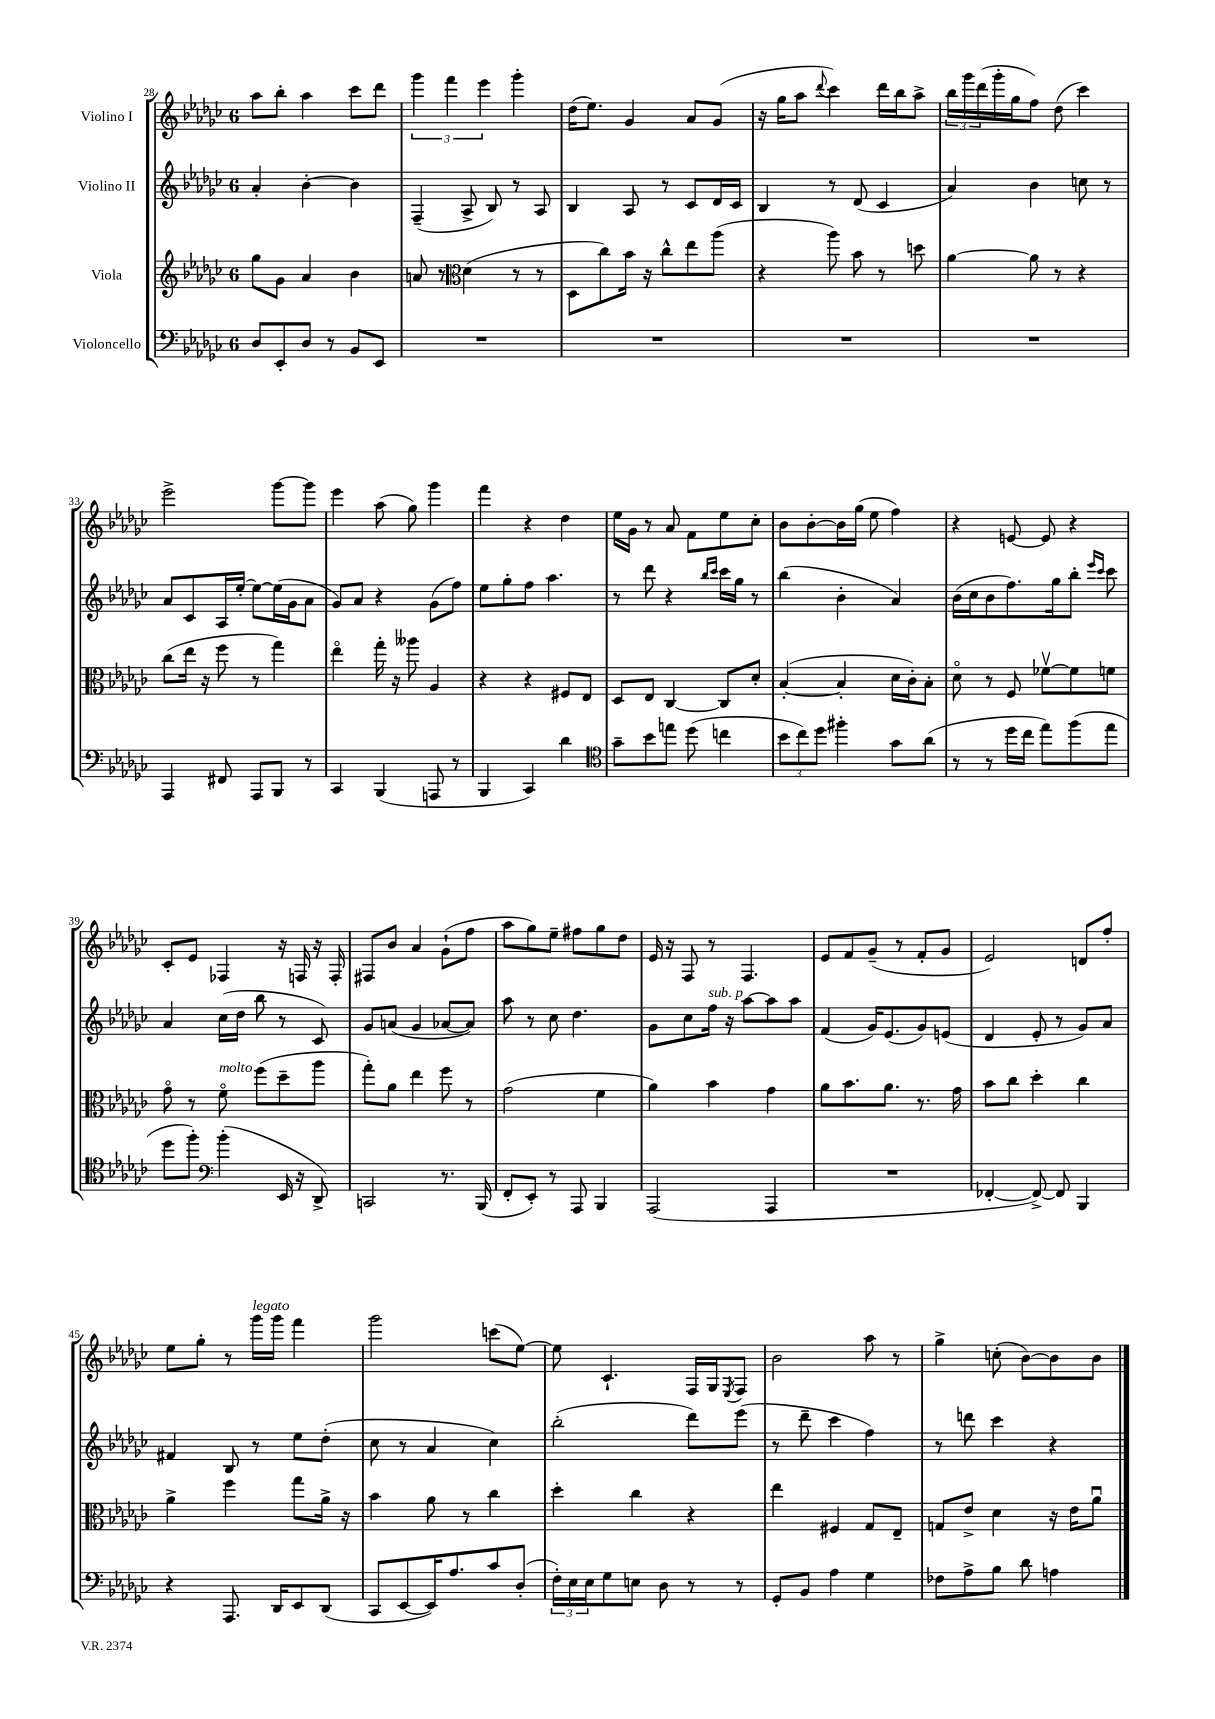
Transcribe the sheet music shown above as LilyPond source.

<<
\new StaffGroup <<
\new Staff = "s0" \with { instrumentName = "Violino I" } {
    \clef treble \key ges \major \once \override Staff.TimeSignature.style = #'single-digit \time 6/8
    aes''8 bes''8-. aes''4 ces'''8 des'''8 |
    \tuplet 3/2 { ges'''4 f'''4 ees'''4 } ges'''4-. |
    des''16( ees''8.) ges'4 aes'8 ges'8( |
    r16 ges''16 aes''8 \appoggiatura { des'''8 } ces'''4) des'''16 bes''16 aes''8-> |
    \tuplet 3/2 { bes''16 ges'''16 des'''16( } ges'''16-. ges''16 f''8) des''8( ces'''4) |
    ees'''2-> ges'''8~ ges'''8 |
    ees'''4 aes''8( ges''8) ges'''4 |
    f'''4 r4 des''4 |
    ees''16 ges'16 r8 aes'8 f'8 ees''8 ces''8-. |
    bes'8 bes'8~-. bes'16 ges''16( ees''8 f''4) |
    r4 e'8~ e'8 r4 |
    ces'8-. ees'8 fes4 r16 f16 r16 f16-. |
    fis8 bes'8 aes'4 ges'8-!( f''8 |
    aes''8 ges''8) ees''8-- fis''8 ges''8 des''8 |
    ees'16 r16 f8 r8 f4. |
    ees'8 f'8 ges'8--( r8 f'8-. ges'8 |
    ees'2) d'8 f''8-. |
    ees''8 ges''8-. r8 ges'''16^\markup { \italic "legato" } ges'''16 f'''4 |
    ges'''2 c'''8( ees''8~) |
    ees''8 ces'4.-! f16 ges16 \acciaccatura { ees8 } f8 |
    bes'2 aes''8 r8 |
    ges''4-> c''8-.( bes'8~) bes'8 bes'8 \bar "|." |
}
\new Staff = "s1" \with { instrumentName = "Violino II" } {
    \clef treble \key ges \major \once \override Staff.TimeSignature.style = #'single-digit \time 6/8
    aes'4-. bes'4~-. bes'4 |
    f4--( aes8-> bes8) r8 aes8 |
    bes4 aes8 r8 ces'8 des'16 ces'16 |
    bes4 r8 des'8( ces'4 |
    aes'4) bes'4 c''8 r8 |
    aes'8 ces'8 aes16 ees''16~-. ees''8~ ees''16( ges'16 aes'8 |
    ges'8) aes'8 r4 ges'8( f''8) |
    ees''8 ges''8-. f''8 aes''4. |
    r8 des'''8 r4 \grace { bes''16 ces'''16 } ces'''16 ges''16 r8 |
    bes''4( bes'4-. aes'4) |
    bes'16( ces''16 bes'8 f''8.) ges''16 bes''8-. \grace { ees'''16 ces'''16 } ces'''8 |
    aes'4 ces''16( des''16 bes''8 r8 ces'8) |
    ges'8 a'8( ges'4 aes'8~ aes'8) |
    aes''8 r8 ces''8 des''4. |
    ges'8 ces''8 f''16^\markup { \italic "sub. p" } r16 aes''8~ aes''8 aes''8 |
    f'4( ges'16) ees'8.( ges'8) e'8( |
    des'4 ees'8-. r8 ges'8) aes'8 |
    fis'4 bes8 r8 ees''8 des''8-.( |
    ces''8 r8 aes'4 ces''4) |
    bes''2-.( des'''8) ees'''8( |
    r8 des'''8-- ces'''4 f''4) |
    r8 d'''8 ces'''4 r4 \bar "|." |
}
\new Staff = "s2" \with { instrumentName = "Viola" } {
    \clef treble \key ges \major \once \override Staff.TimeSignature.style = #'single-digit \time 6/8
    ges''8 ges'8 aes'4 bes'4 |
    a'8 r8 \clef alto des'4( r8 r8 |
    des8 ces''8) bes'16 r16 ces''8-^ ees''8 aes''8( |
    r4 aes''8) bes'8 r8 d''8 |
    aes'4~ aes'8 r8 r4 |
    ces''8( ees''16 r16 f''8 r8 ges''4) |
    ees''4\flageolet ges''16-. r16 aeses''8 aes4 |
    r4 r4 fis8 ees8 |
    des8 ees8 ces4~ ces8 des'8-. |
    bes4~-.( bes4-. des'16 ces'16-.) bes8-. |
    des'8\flageolet r8 f8 fes'8~\upbow fes'8 f'8 |
    ges'8\flageolet r8 f'8\flageolet^\markup { \italic "molto" } f''8( des''8-- aes''8 |
    ges''8-.) aes'8 ees''4 f''8 r8 |
    ges'2( f'4 |
    aes'4) bes'4 ges'4 |
    aes'8 bes'8. aes'8. r8. ges'16 |
    bes'8 ces''8 des''4-. ces''4 |
    aes'4-> f''4 ges''8 aes'16-> r16 |
    bes'4 aes'8 r8 ces''4 |
    des''4-. ces''4 r4 |
    ees''4 fis4 ges8 ees8-- |
    g8 ees'8-> des'4 r16 ees'16 aes'8\downbow \bar "|." |
}
\new Staff = "s3" \with { instrumentName = "Violoncello" } {
    \clef bass \key ges \major \once \override Staff.TimeSignature.style = #'single-digit \time 6/8
    des8 ees,8-. des8 r8 bes,8 ees,8 |
    R2. |
    R2. |
    R2. |
    R2. |
    aes,,4 fis,8 aes,,8 bes,,8 r8 |
    ces,4 bes,,4( a,,8 r8 |
    bes,,4 ces,4) des'4 |
    \clef tenor ges'8-- bes'8 e''8 des''8( c''4 |
    \tuplet 3/2 { bes'8 ces''8) des''8 } fis''4-. ges'8 aes'8( |
    r8 r8 des''16 ces''16 ees''8) f''8( ees''8 |
    des''8 f''8-.) \clef bass bes'4-.( ees,16 r16 des,8->) |
    c,2 r8. bes,,16( |
    f,8-. ees,8-.) r8 aes,,8 bes,,4 |
    aes,,2( aes,,4 |
    R2. |
    fes,4~-. fes,8~->) fes,8 bes,,4 |
    r4 aes,,8. des,16 ees,8 des,8( |
    ces,8 ees,8~ ees,16) aes8. ces'8 des8-.( |
    \tuplet 3/2 { f16-.) ees16 ees16 } ges8 e8 des8 r8 r8 |
    ges,8-. bes,8 aes4 ges4 |
    fes8 aes8-> bes8 des'8 a4 \bar "|." |
}
>>
>>
\layout { \context { \Score currentBarNumber = #28 } }
